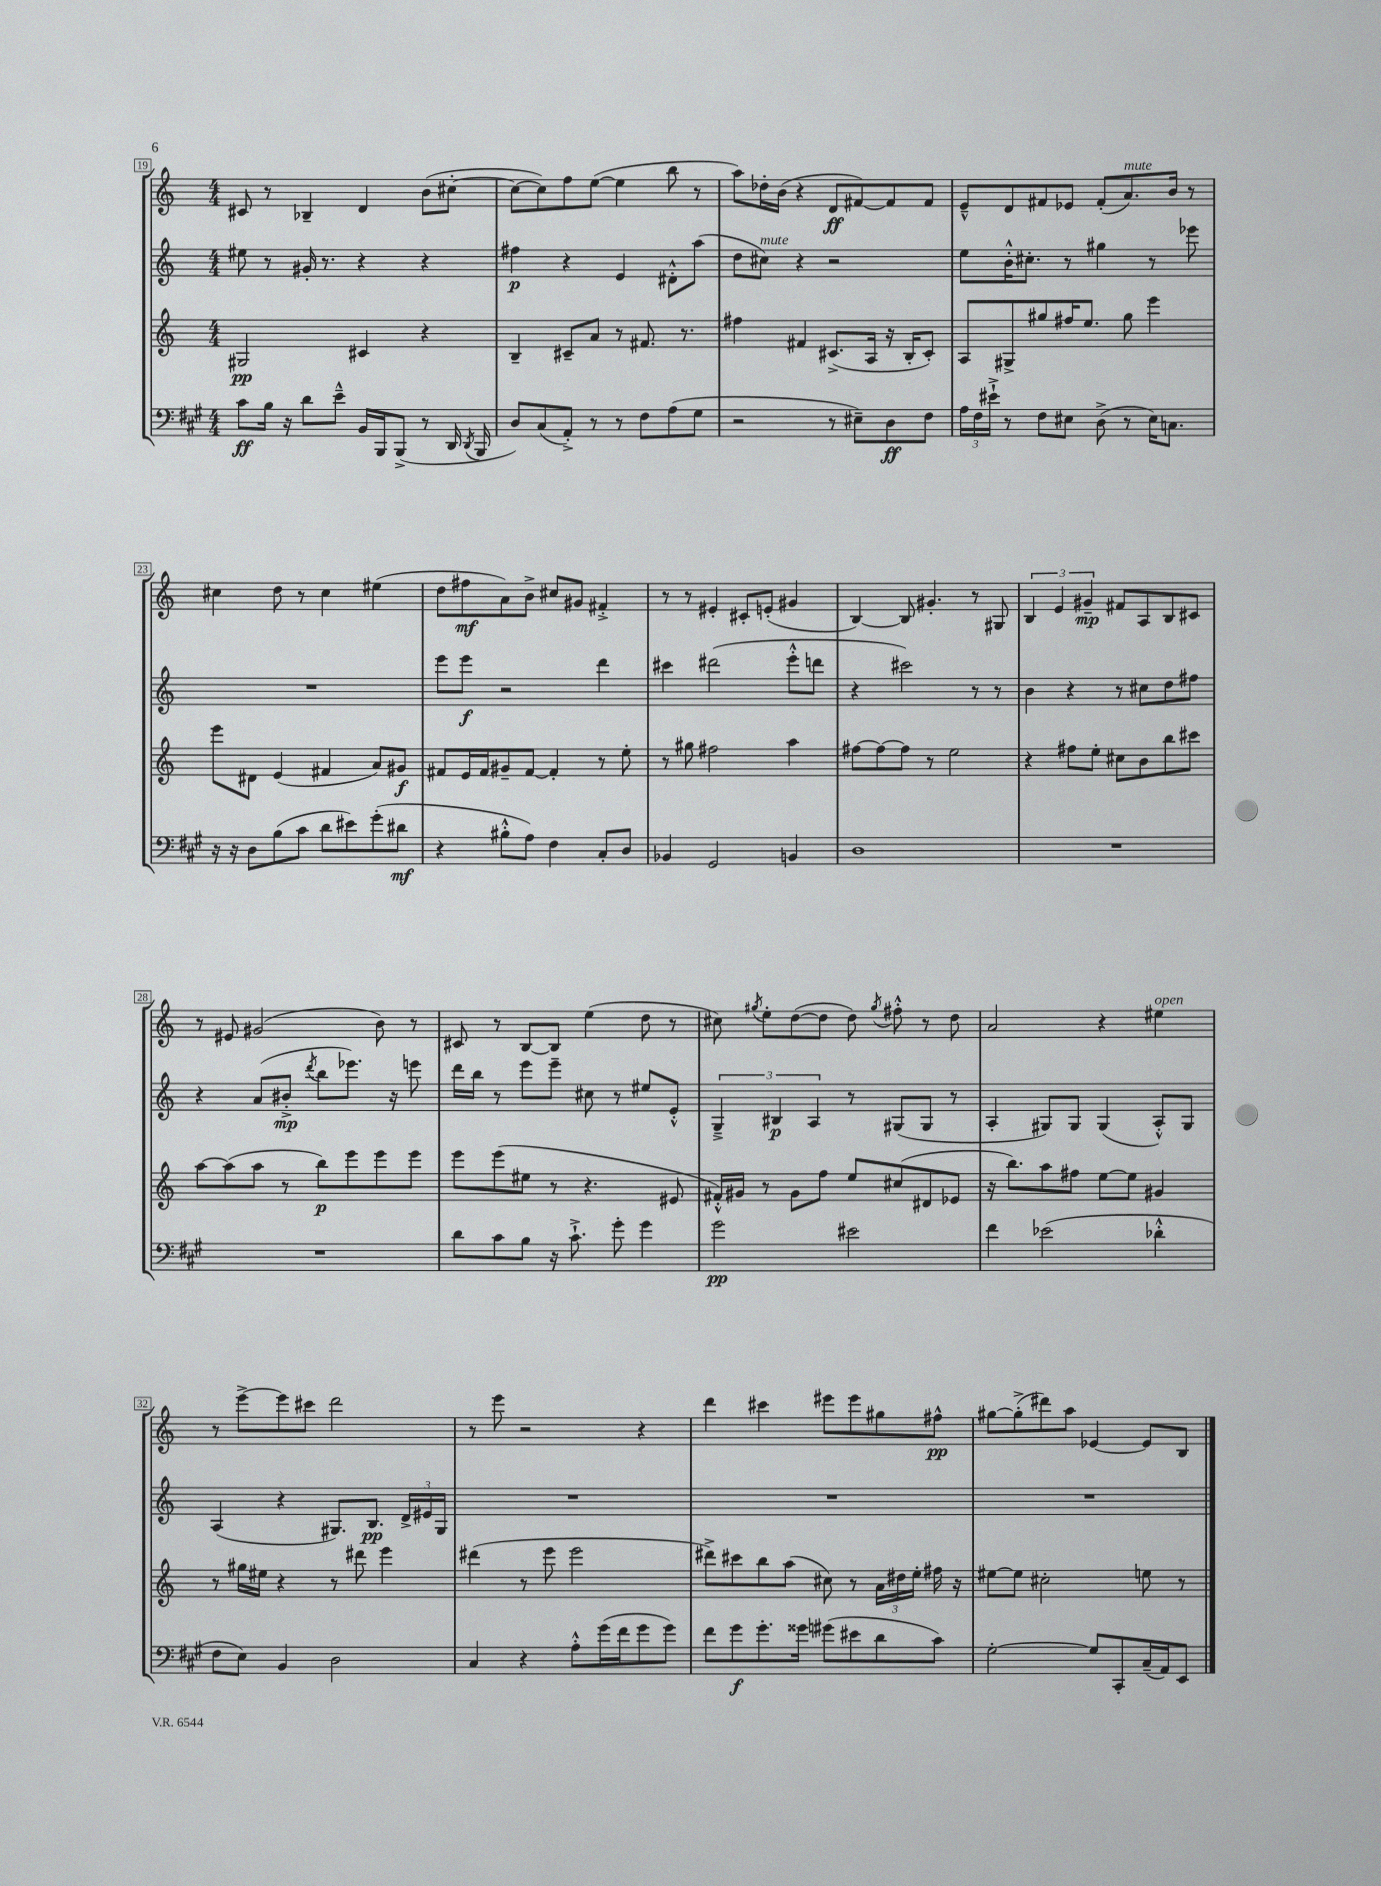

**kern	**kern	**kern	**kern
*staff4	*staff3	*staff2	*staff1
*clefF4	*clefG2	*clefG2	*clefG2
*k[f#c#g#]	*k[]	*k[]	*k[]
*M4/4	*M4/4	*M4/4	*M4/4
8c#	2G#	8ee#	8c#
16B	.	8r	8r
16r	.	.	.
8d	.	16g#'	4B-~
.	.	8.r	.
8e~^^	.	.	.
16BB	4c#	4r	4d
16BBB	.	.	.
(8BBB^	.	.	.
8r	4r	4r	(8b
16DD	.	.	[8cc#'
8qDD	.	.	.
16BBB	.	.	.
=	=	=	=
8D)	4B~	4ff#	8cc#_
(8C#	.	.	8cc#])
8AA'^)	8c#~	4r	8ff
8r	8a	.	([8ee
8r	8r	4e	4ee]
8F#	8.f#	.	.
(8A	.	8d#'^^	8bb
.	8.r	.	.
8G#	.	(8aa	8r
=	=	=	=
2r	4ff#	8dd	8aa)
.	.	8cc#)	16dd-'
.	.	.	(16b
.	4f#	4r	4r
8r	(8.c#^	2r	8d
8E#~)	.	.	[8f#)
.	16A	.	.
8D	16r	.	8f#]
.	16B'	.	.
8F#	8c#')	.	8f#
=	=	=	=
24A	8A	8ee	8e~^^
24F#	.	.	.
24e#`^	.	.	.
8r	8G#^	16b'^^	8d
.	.	8.cc#'	.
8F#	8gg#	.	8f#
8E#	16ff#	8r	8e-
.	8.ee	.	.
(8D^	.	4gg#	(8f#'
8r	8gg#	.	8.a)
16E#)	4eee	8r	.
8.C	.	.	16b
.	.	8eee-	8r
=	=	=	=
16r	8eee	1r	4cc#
16r	.	.	.
8D	8d#	.	.
(8B	(4e	.	8dd
8c#	.	.	8r
8d	4f#	.	4cc#
8e#)	.	.	.
(8g#'	8a)	.	(4ee#
8d#	8g#	.	.
=	=	=	=
4r	8f#	8eee	8dd
.	16e	8eee	8ff#
.	16f#	.	.
8B#'^^	8g#~	2r	8a)
8A)	[8f#	.	8b^
4F#	4f#']	.	8cc#
.	.	.	8g#
8C#'	8r	4ddd	4f#'^
8D	8ee'	.	.
=	=	=	=
4BB-	8r	4ccc#	8r
.	8gg#	.	8r
2GG#	2ff#	(2ddd#	4e#'
.	.	.	8c#'
.	.	.	(8e'
4BB	4aa	8eee'^^	4g#
.	.	8ddd	.
=	=	=	=
1D	[8ff#	4r	[4B)
.	8ff#_	.	.
.	8ff#]	2ccc#)	8B]
.	8r	.	4.g#'
.	2ee	.	.
.	.	8r	8r
.	.	8r	8G#
=	=	=	=
1r	4r	4b	6B
.	.	.	6e
.	8ff#	4r	.
.	.	.	6g#~
.	8ee'	.	.
.	8cc#	8r	8f#
.	8b	8cc#	8A
.	8bb	8dd	8B
.	8ccc#	8ff#	8c#
=	=	=	=
1r	[8aa	4r	8r
.	(8aa]	.	8e#
.	8aa	(8a	(2g#
.	8r	8b#'^	.
.	.	8qddd	.
.	8bb)	8bb	.
.	8eee	8.eee-)	.
.	8eee	.	8b)
.	.	16r	.
.	8eee	8eee	8r
=	=	=	=
8d	8eee	16ddd	8c#
.	.	16bb	.
8c#	(8eee	8r	8r
8B	8ee#	8eee	[8B
16r	8r	8eee~	8B]
8.c#`^	.	.	.
.	4.r	8cc#	(4ee
8g#'	.	8r	.
4g#	.	8ee#	8dd
.	8e#	8e'^^	8r
=	=	=	=
2g#	16f#'^^)	6G~^	8cc#)
.	16g#	.	.
.	.	.	8qgg#
.	8r	.	8ee'
.	.	6B#	.
.	8g#	.	([8dd
.	.	6A	.
.	8ff	.	8dd]
2e#	8ee	8r	8dd)
.	.	.	8qgg#
.	(8cc#	(8G#	8ff#'^^
.	8d#	8G#	8r
.	8e-	8r	8dd
=	=	=	=
4f#	16r	4A'	2a
.	8.bb)	.	.
(2e-	8aa	8G#)	.
.	8ff#	8G#	.
.	[8ee	(4G#	4r
.	8ee]	.	.
4d-'^^	4g#	8A'^^)	4ee#
.	.	8G#	.
=	=	=	=
8F#	8r	(4A	8r
8E)	16gg#	.	[8eee^
.	16ee#	.	.
4BB	4r	4r	8eee]
.	.	.	8ccc#
2D	8r	8.G#)	2ddd
.	8ddd#	.	.
.	.	8.B	.
.	4eee	.	.
.	.	24d^	.
.	.	24e#	.
.	.	24G#	.
=	=	=	=
4C#	(4ddd#	1r	8r
.	.	.	8eee
4r	8r	.	2r
.	8eee	.	.
8A'^^	2eee	.	.
(16g#	.	.	.
16f#	.	.	.
8g#	.	.	4r
8g#)	.	.	.
=	=	=	=
8f#	8ddd#^)	1r	4ddd
8g#	8ccc#	.	.
8.g#'	8bb	.	4ccc#
.	(8aa	.	.
16g##	.	.	.
(8g#	8cc#)	.	8eee#
8e#	8r	.	8eee#
8d	24a	.	8gg#
.	24dd#	.	.
.	24ee'	.	.
8c#)	16ff#	.	8ff#^^
.	16r	.	.
=	=	=	=
[2G#'	[8ee#	1r	[8gg#
.	8ee#]	.	(8gg#'^]
.	2cc#'	.	8ddd#)
.	.	.	8aa
8G#]	.	.	[4e-
8CC#'	.	.	.
(16C#~	8ee	.	8e-]
16AA)	.	.	.
8EE	8r	.	8B
==	==	==	==
*-	*-	*-	*-
